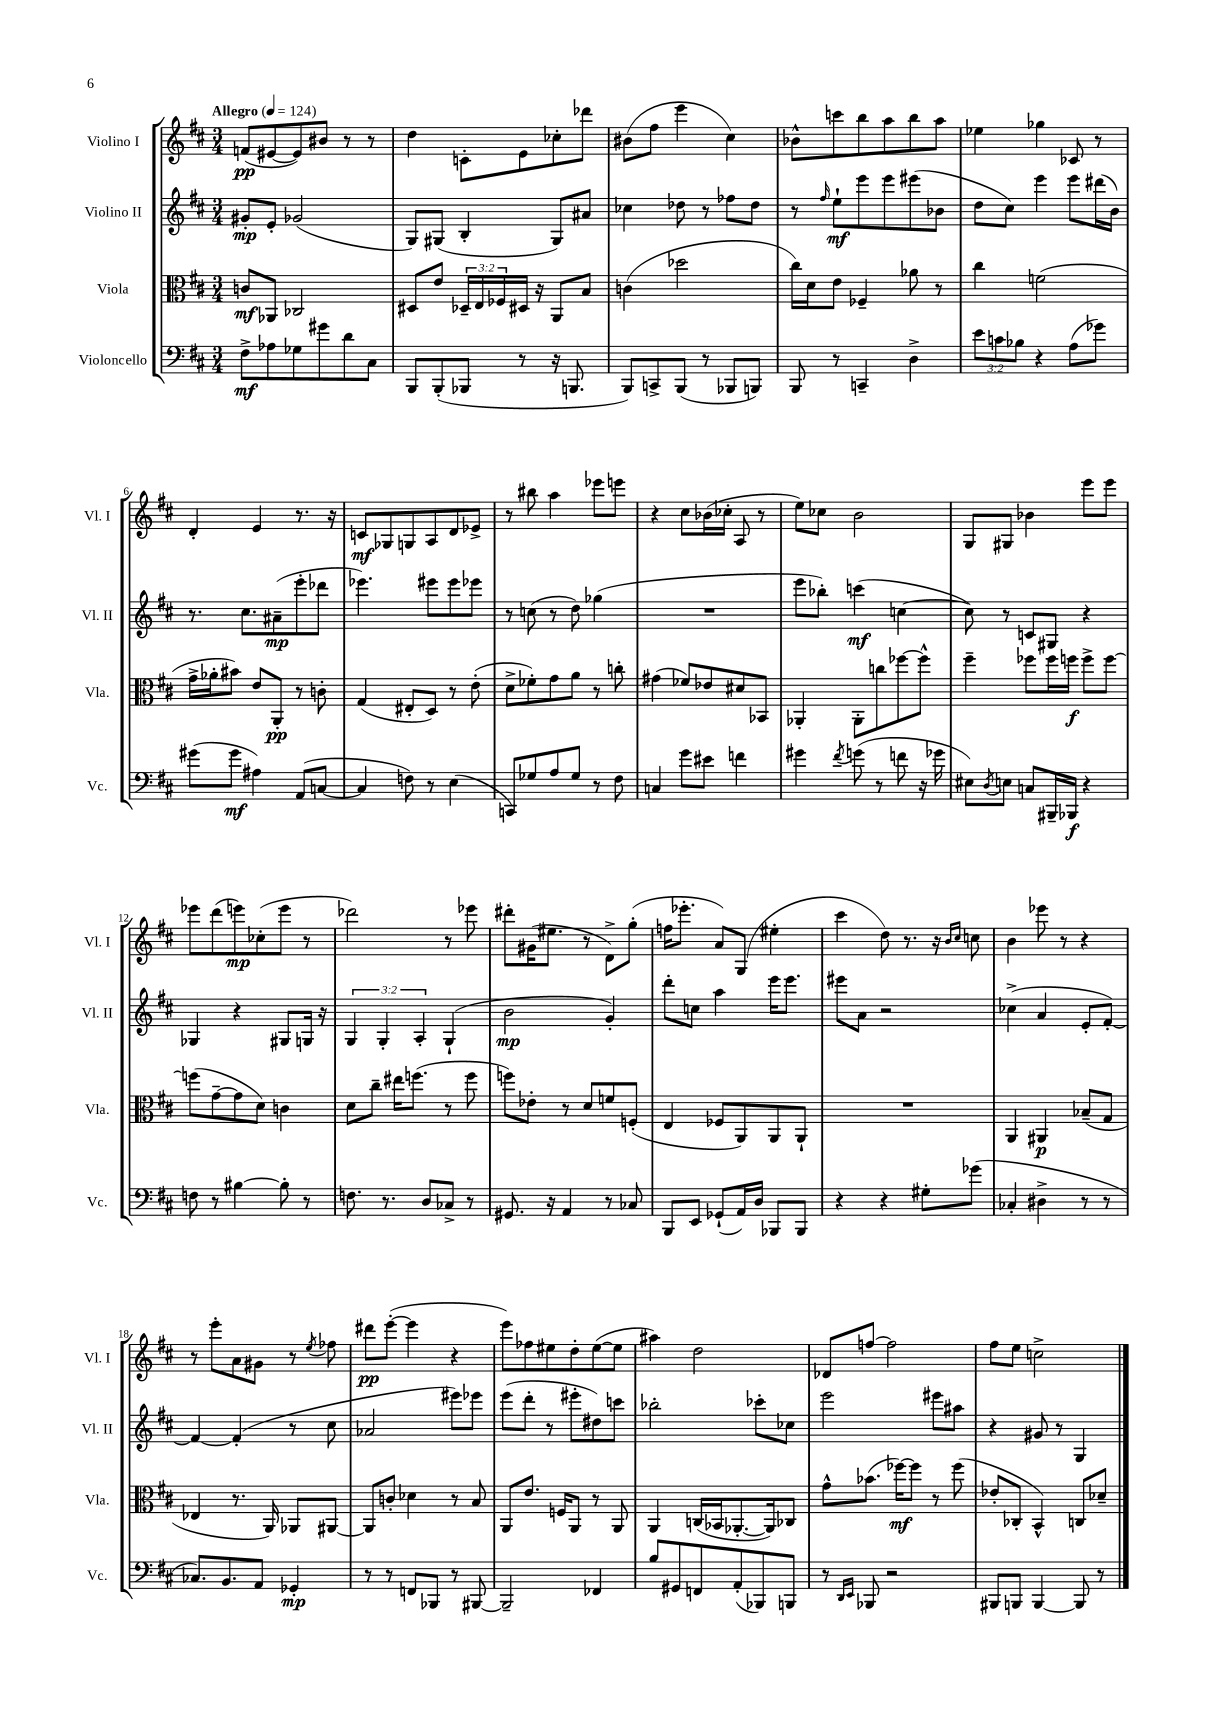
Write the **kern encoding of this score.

**kern	**dynam	**kern	**dynam	**kern	**dynam	**kern	**dynam
*part4	*part4	*part3	*part3	*part2	*part2	*part1	*part1
*staff4	*staff4	*staff3	*staff3	*staff2	*staff2	*staff1	*staff1
*I"Violoncello	*	*I"Viola	*	*I"Violino II	*	*I"Violino I	*
*I'Vc.	*	*I'Vla.	*	*I'Vl. II	*	*I'Vl. I	*
*clefF4	*	*clefC3	*	*clefG2	*	*clefG2	*
*k[f#c#]	*	*k[f#c#]	*	*k[f#c#]	*	*k[f#c#]	*
*M3/4	*	*M3/4	*	*M3/4	*	*M3/4	*
*MM124	*	*MM124	*	*MM124	*	*MM124	*
=1	=1	=1	=1	=1	=1	=1	=1
!	!	!	!	!	!	!LO:TX:a:B:t=Allegro	!
8F#^\L	mf	8cn/L	mf	8g#X'/L	mp	(8fn/L	pp
8A-X\	.	8AA-X/J	.	8e'/J	.	[8e#X/	.
8G-X\	.	2C-X/	.	(2g-X/	.	8e#/])	.
8g#X\	.	.	.	.	.	8b#X/J	.
8d\	.	.	.	.	.	8r	.
8C#\J	.	.	.	.	.	8r	.
=2	=2	=2	=2	=2	=2	=2	=2
8BBB/L	.	8D#X/L	.	8G/L)	.	4dd\	.
(8BBB'/	.	8e/J	.	(8G#X/J	.	.	.
8BBB-X/J	.	24D-X~/LL	.	4B'/	.	8cn'\L	.
.	.	24E/	.	.	.	.	.
.	.	24F-X/	.	.	.	.	.
8r	.	16D#X/JJ	.	.	.	8e\	.
.	.	16r	.	.	.	.	.
16r	.	8AA/L	.	8G#/L)	.	8cc-X'\	.
8.BBBn/	.	.	.	.	.	.	.
.	.	8B/J	.	8a#X/J	.	8ddd-X\J	.
=3	=3	=3	=3	=3	=3	=3	=3
8BBB/L)	.	(4cn\	.	4cc-X\	.	(8b#X\L	.
8CCn^/	.	.	.	.	.	8ff#\J	.
(8BBB/J	.	2dd-X\	.	8dd-X\	.	4eee\	.
8r	.	.	.	8r	.	.	.
8BBB-X/L	.	.	.	8ff-X\L	.	4cc#\)	.
8BBBn/J)	.	.	.	8dd-\J	.	.	.
=4	=4	=4	=4	=4	=4	=4	=4
8BBB/	.	16cc#\LL)	.	8r	.	8b-X^^\L	.
.	.	16d\J	.	.	.	.	.
.	.	.	.	16qqff#/	.	.	.
8r	.	8e\J	.	8ee`\L	mf	8cccn\	.
4CCn~/	.	4F-X~/	.	8eee\	.	8bb\	.
.	.	.	.	8eee\	.	8aa\	.
4D^\	.	8a-X\	.	(8eee#X\	.	8bb\	.
.	.	8r	.	8b-X\J	.	8aa\J	.
=5	=5	=5	=5	=5	=5	=5	=5
12e\L	.	4cc#\	.	8dd\L	.	4ee-X\	.
12cn\	.	.	.	.	.	.	.
.	.	.	.	8cc#\J)	.	.	.
12B-X\J	.	.	.	.	.	.	.
4r	.	(2fn\	.	4eee\	.	4gg-X\	.
(8A\L	.	.	.	8eee\L	.	8c-X/	.
8g-X\J)	.	.	.	(16ddd#X\L	.	8r	.
.	.	.	.	16b\JJ)	.	.	.
!!LO:LB:g=z
=6	=6	=6	=6	=6	=6	=6	=6
(8g#X\L	.	16g^\LL	.	8.r	.	4d'/	.
.	.	16a-X'\J	.	.	.	.	.
8g#\J	mf	8b#X\J)	.	.	.	.	.
.	.	.	.	8.cc#\L	.	.	.
4A#X\)	.	8e/L	.	.	.	4e/	.
.	.	8AA'/J	pp	(8a#X~\	mp	.	.
(8AA/L	.	8r	.	8eee'\	.	8.r	.
[8Cn/J	.	8cn'\	.	8ddd-X\J	.	.	.
.	.	.	.	.	.	16r	.
=7	=7	=7	=7	=7	=7	=7	=7
4C/]	.	(4G/	.	4.eee-X\)	.	8cn/L	mf
.	.	.	.	.	.	8G-X/	.
8Fn\)	.	8E#X'/L	.	.	.	8Gn/	.
8r	.	8D/J)	.	8eee#X\L	.	8A/	.
(4E\	.	8r	.	8eee#\	.	8d/	.
.	.	(8e'\	.	8eee-X\J	.	8e-X^/J	.
=8	=8	=8	=8	=8	=8	=8	=8
8CCn/L)	.	8d^\L	.	8r	.	8r	.
8G-X/	.	8f-X'\)	.	(8ccn\	.	8bb#X\	.
8A/	.	8g\	.	8r	.	4aa\	.
8G-/J	.	8a\J	.	8dd\)	.	.	.
8r	.	8r	.	(4gg-X\	.	8eee-X\L	.
8F#\	.	8ccn'\	.	.	.	8eeen\J	.
=9	=9	=9	=9	=9	=9	=9	=9
4Cn/	.	(4g#X\	.	2.r	.	4r	.
8g\L	.	8f-X/L)	.	.	.	8cc#\L	.
8e#X\J	.	8e-X/	.	.	.	(16b-X\L	.
.	.	.	.	.	.	16cc-X'\JJ	.
4fn\	.	8d#X/	.	.	.	8A/	.
.	.	8BB-X/J	.	.	.	8r	.
=10	=10	=10	=10	=10	=10	=10	=10
4g#X\	.	4AA-X'/	.	8eee\L	.	8ee\L)	.
.	.	.	.	8bb-X'\J)	.	8cc-X\J	.
8qf#/	.	.	.	.	.	.	.
(8gn\	.	8AA-'\L	.	(4cccn\	mf	2b\	.
8r	.	8ccn\	.	.	.	.	.
8fn\	.	[8ff-X\	.	[4ccn\	.	.	.
16r	.	8ff-^^\J]	.	.	.	.	.
16g-X\	.	.	.	.	.	.	.
=11	=11	=11	=11	=11	=11	=11	=11
8E#X\L)	.	4ff#~\	.	8cc\])	.	8G/L	.
8qD/	.	.	.	.	.	.	.
8En\J	.	.	.	8r	.	8G#X/J	.
8Cn/L	.	8ff-X\L	.	8cn/L	.	4b-X\	.
16BBB#X~/L	.	16ff-\L	.	8G#X/J	.	.	.
16BBB-X/JJ	f	16ffn\JJ	f	.	.	.	.
4r	.	8ff^\L	.	4r	.	8eee\L	.
.	.	[8ff\J	.	.	.	8eee\J	.
!!LO:LB:g=z
=12	=12	=12	=12	=12	=12	=12	=12
8Fn\	.	(8ffn\L]	.	4G-X/	.	8eee-X\L	.
8r	.	[8g~\	.	.	.	(8ddd\	.
[4B#X\	.	8g\]	.	4r	.	8eeen\)	mp
.	.	8d\J)	.	.	.	(8cc-X'\	.
8B#'\]	.	4cn\	.	8G#X/L	.	8eee\J	.
8r	.	.	.	16Gn/Jk	.	8r	.
.	.	.	.	16r	.	.	.
=13	=13	=13	=13	=13	=13	=13	=13
8.Fn\	.	8d\L	.	6G/	.	2ddd-X\)	.
.	.	8cc#~\J	.	.	.	.	.
.	.	.	.	6G'/	.	.	.
8.r	.	.	.	.	.	.	.
.	.	16ee#X\KL	.	.	.	.	.
.	.	(8.ffn\J	.	.	.	.	.
.	.	.	.	6A'/	.	.	.
8D/L	.	.	.	.	.	.	.
8C-X^/J	.	8r	.	(4G`/	.	8r	.
8r	.	8ff\	.	.	.	8eee-X\	.
=14	=14	=14	=14	=14	=14	=14	=14
8.GG#X/	.	8ffn\L)	.	2b\	mp	8ddd#X'\L	.
.	.	8e-X'\J	.	.	.	(16g#X\K	.
16r	.	.	.	.	.	8.ee#X\J	.
4AA/	.	8r	.	.	.	.	.
.	.	8d/L	.	.	.	8r	.
8r	.	8fn/	.	4g'/)	.	8d^\L)	.
8C-X/	.	(8Fn'/J	.	.	.	(8gg'\J	.
=15	=15	=15	=15	=15	=15	=15	=15
8BBB/L	.	4E/	.	8ddd'\L	.	16ffn\KL	.
.	.	.	.	.	.	8.eee-X'\J	.
8EE/J	.	.	.	8ccn\J	.	.	.
(8GG-X`/L	.	8F-X/L	.	4aa\	.	8a/L)	.
16AA/L)	.	8AA/)	.	.	.	(8G/J	.
16D/JJ	.	.	.	.	.	.	.
8BBB-X/L	.	8AA/	.	16eee\KL	.	4ee#X'\	.
.	.	.	.	8.eee\J	.	.	.
8BBB-/J	.	8AA`/J	.	.	.	.	.
=16	=16	=16	=16	=16	=16	=16	=16
4r	.	2.r	.	8eee#X\L	.	4ccc#\	.
.	.	.	.	8a\J	.	.	.
4r	.	.	.	2r	.	8dd\)	.
.	.	.	.	.	.	8.r	.
8G#X'\L	.	.	.	.	.	.	.
.	.	.	.	.	.	16r	.
.	.	.	.	.	.	16qqb/LL	.
.	.	.	.	.	.	16qqcc#/JJ	.
(8g-X\J	.	.	.	.	.	8ccn\	.
=17	=17	=17	=17	=17	=17	=17	=17
4C-X'/	.	4AA/	.	(4cc-X^\	.	4b\	.
4D#X^\	.	4AA#X/	p	4a/	.	8eee-X\	.
.	.	.	.	.	.	8r	.
8r	.	(8B-X~/L	.	8e'/L	.	4r	.
8r	.	8G/J	.	[8f#'/J)	.	.	.
!!LO:LB:g=z
=18	=18	=18	=18	=18	=18	=18	=18
8.C-X/L)	.	4E-X/	.	4f#/_	.	8r	.
.	.	.	.	.	.	8eee'\L	.
8.BB/	.	.	.	.	.	.	.
.	.	8.r	.	(4f#'/]	.	8a\	.
8AA/J	.	.	.	.	.	8g#X\J	.
.	.	16AA/)	.	.	.	.	.
4GG-X'/	mp	8AA-X/L	.	8r	.	8r	.
.	.	.	.	.	.	8qee/	.
.	.	[8AA#X/J	.	8cc#\	.	8ff-X\	.
=19	=19	=19	=19	=19	=19	=19	=19
8r	.	8AA#/L]	.	2a-X/	.	8ddd#X\L	pp
8r	.	8cn'/J	.	.	.	([8eee'\J	.
8FFn/L	.	4d-X\	.	.	.	4eee\]	.
8BBB-X/J	.	.	.	.	.	.	.
8r	.	8r	.	8eee#X\L)	.	4r	.
[8BBB#X/	.	8B/	.	8eee-X\J	.	.	.
=20	=20	=20	=20	=20	=20	=20	=20
2BBB#~/]	.	8AA/L	.	(8eee\L	.	8eee\L)	.
.	.	8.e/J	.	8ddd'\J	.	8ff-X\	.
.	.	.	.	8r	.	8ee#X\	.
.	.	16Fn/KL	.	.	.	.	.
.	.	8AA/J	.	8eee#X'\L	.	8dd'\	.
4FF-X/	.	8r	.	8dd#X\)	.	([8ee#\	.
.	.	8AA/	.	8cccn\J	.	8ee#\J]	.
=21	=21	=21	=21	=21	=21	=21	=21
8B/L	.	4AA/	.	2bb-X'\	.	4aa#X\)	.
8GG#X/	.	.	.	.	.	.	.
8FFn/	.	(16Cn/LL	.	.	.	2dd\	.
.	.	16BB-X/J	.	.	.	.	.
(8AA'/	.	[8.AA-X'/	.	.	.	.	.
8BBB-X/)	.	.	.	8ccc-X'\L	.	.	.
.	.	16AA-/k])	.	.	.	.	.
8BBBn/J	.	8C-X/J	.	8cc-X\J	.	.	.
=22	=22	=22	=22	=22	=22	=22	=22
8r	.	8g^^\L	.	2eee\	.	8d-X/L	.
16qqDD/LL	.	.	.	.	.	.	.
16qqEE/JJ	.	.	.	.	.	.	.
8BBB-X/	.	(8.b-X\J	.	.	.	[8ffn/J	.
2r	.	.	.	.	.	2ff\]	.
.	.	[16ff-X\KL)	mf	.	.	.	.
.	.	8ff-\J]	.	.	.	.	.
.	.	8r	.	8eee#X\L	.	.	.
.	.	(8ff-\	.	8aa#X\J	.	.	.
=23	=23	=23	=23	=23	=23	=23	=23
8BBB#X/L	.	8e-X'/L	.	4r	.	8ff#\L	.
8BBBn/J	.	8C-X'/J	.	.	.	8ee\J	.
[4BBB/	.	4BB^^/)	.	8g#X/	.	2ccn^\	.
.	.	.	.	8r	.	.	.
8BBB/]	.	8Cn/L	.	4G/	.	.	.
8r	.	8d-X~/J	.	.	.	.	.
==	==	==	==	==	==	==	==
*-	*-	*-	*-	*-	*-	*-	*-
